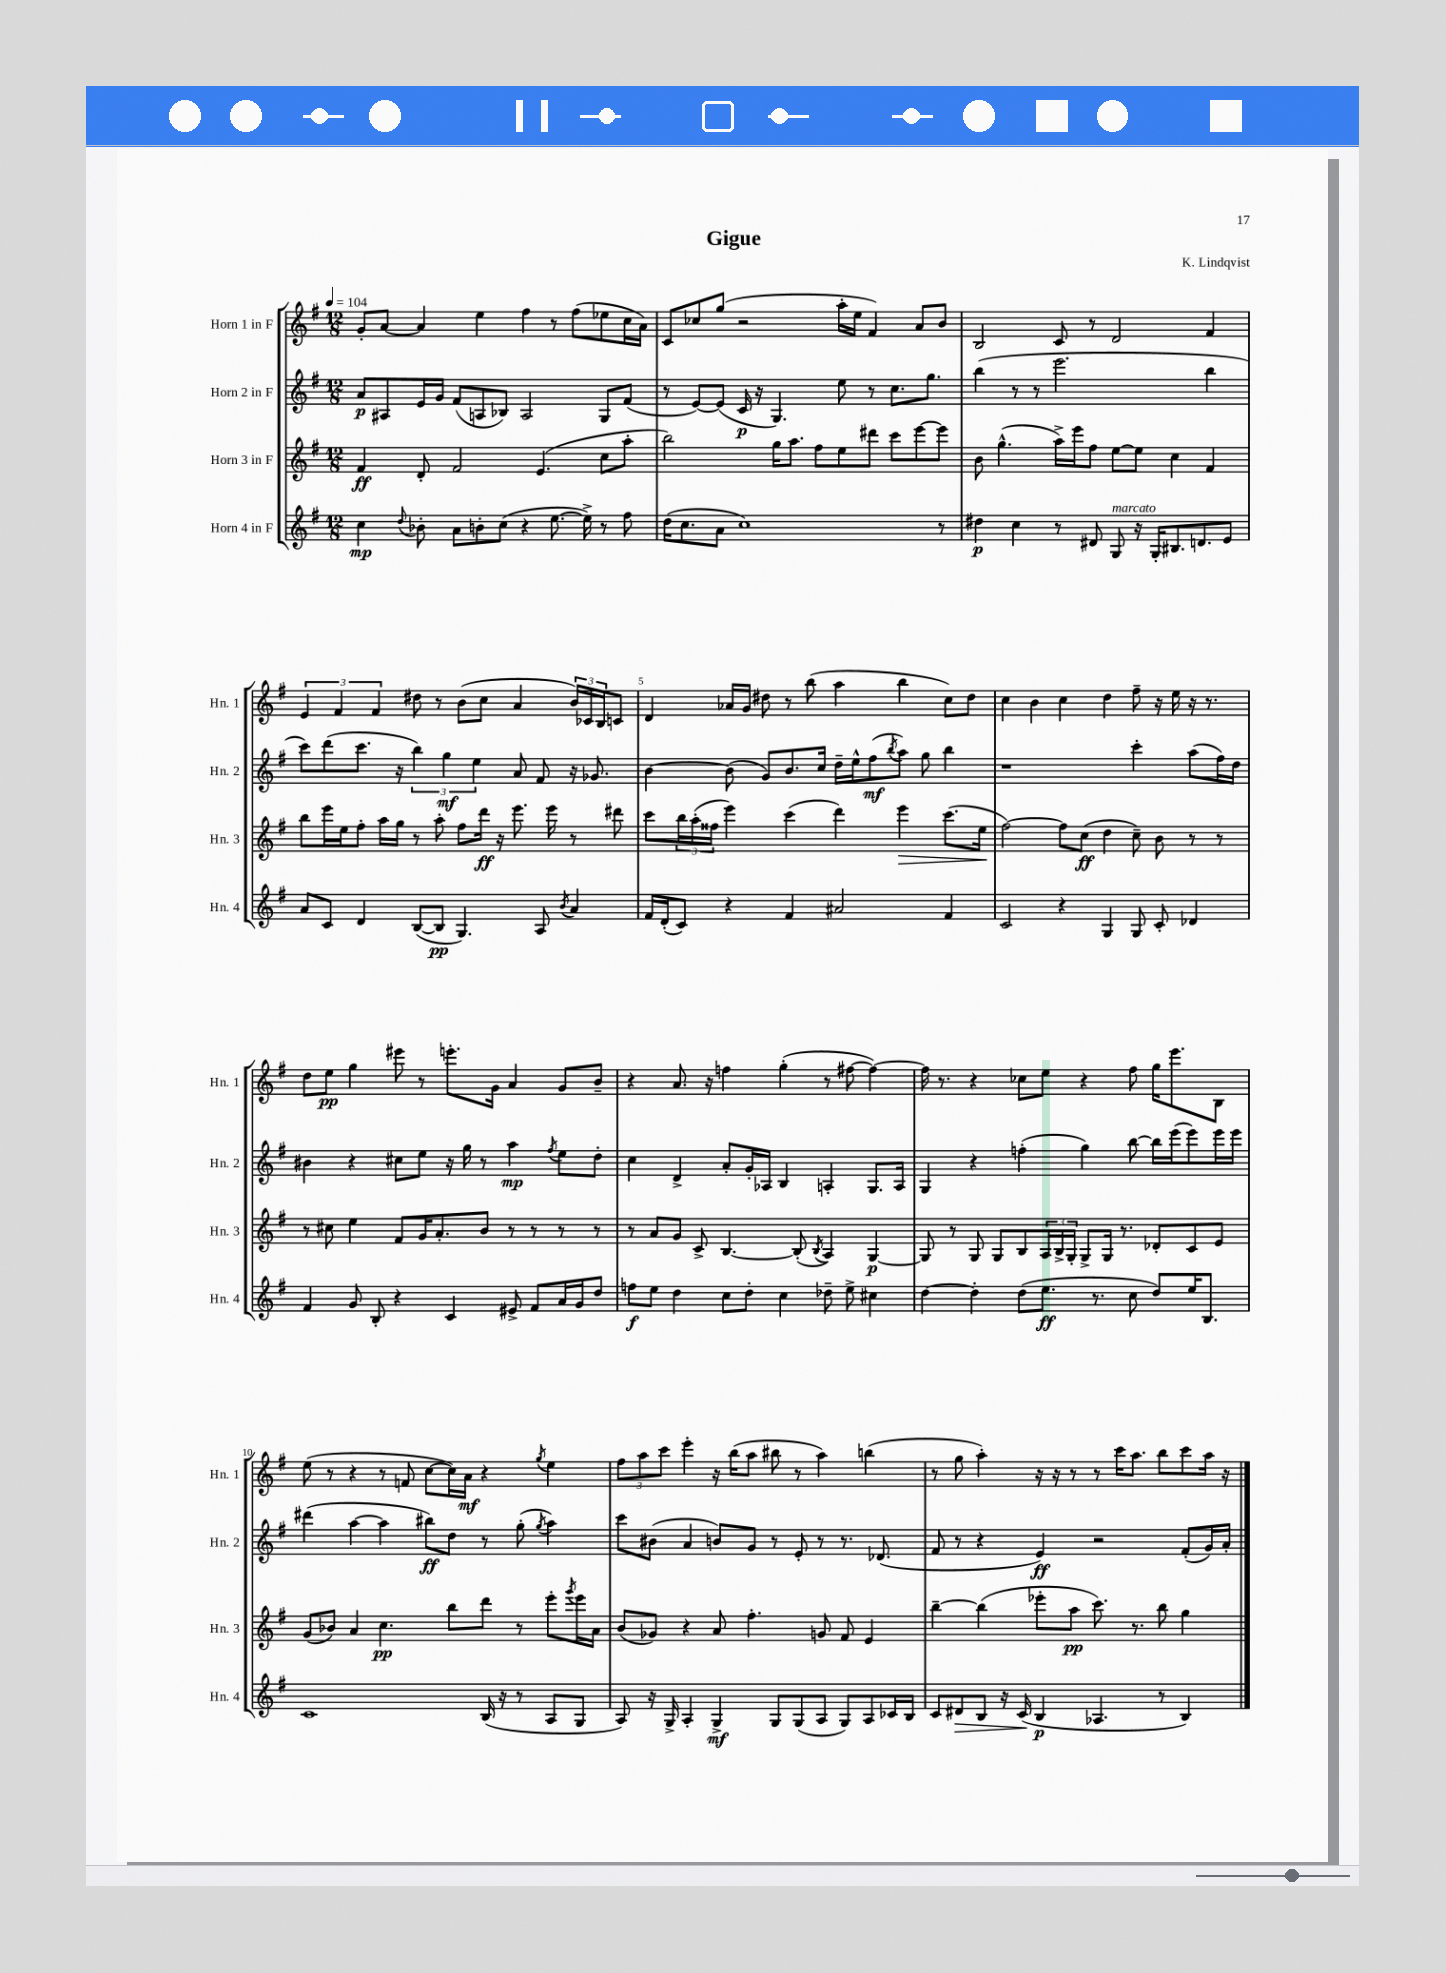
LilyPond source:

\header { title = "Gigue" composer = "K. Lindqvist" }
<<
\new StaffGroup <<
\new Staff = "s0" \with { instrumentName = "Horn 1 in F" shortInstrumentName = "Hn. 1" } {
    \clef treble \key g \major \numericTimeSignature \time 12/8 \tempo 4 = 104
    g'8-. a'8~ a'4 e''4 fis''4 r8 fis''8( ees''8 c''16 a'16) |
    c'8 ces''8 g''8( r2 a''16-. e''16 fis'4) a'8 b'8 |
    b2 c'8 r8 d'2 fis'4 |
    \tuplet 3/2 { e'4 fis'4 fis'4 } dis''8 r8 b'8( c''8 a'4 \tuplet 3/2 { b'16) ces'16 b16 } c'8 |
    d'4 aes'16 g'16 dis''8 r8 b''8( a''4 b''4 c''8) dis''8 |
    c''4 b'4 c''4 d''4 fis''8-- r16 e''16 r16 r8. |
    d''8 e''8\pp g''4 eis'''8 r8 e'''8.-. g'16 a'4 g'8 b'8-- |
    r4 a'8. r16 f''4 g''4-.( r8 fis''8~ fis''4~) |
    fis''16 r8. r4 ces''8 e''8 r4 fis''8 g''16 e'''8. b8 |
    e''8( r8 r4 r8 f'8 c''8~ c''16) a'16\mf r4 \acciaccatura { g''8 } e''4 |
    \tuplet 3/2 { fis''8 a''8 c'''8 } e'''4-. r16 b''16( a''8 bis''8 r8 a''4) b''4( |
    r8 g''8 a''4-.) r16 r16 r8 r8 c'''16 a''8. b''8 c'''8 a''16 r16 \bar "|." |
}
\new Staff = "s1" \with { instrumentName = "Horn 2 in F" shortInstrumentName = "Hn. 2" } {
    \clef treble \key g \major \numericTimeSignature \time 12/8
    a'8\p ais8 e'16 g'16 fis'8( a8 bes8) a2 g8 fis'8( |
    r8 e'8~) e'8( c'16\p r16 g4.) e''8 r8 c''8. g''8. |
    b''4( r8 r8 e'''2. b''4 |
    c'''8) d'''8( c'''8. r16 \tuplet 3/2 { b''4) g''4\mf e''4 } a'8 fis'8 r16 ges'8. |
    b'4~ b'8( g'8) b'8. c''16 d''16-- e''16-^ fis''8\mf( \acciaccatura { b''8 } a''8) g''8 b''4 |
    r1 c'''4-. a''8( fis''16) d''16 |
    bis'4 r4 cis''8 e''8 r16 g''16 r8 a''4\mp \acciaccatura { fis''8 } e''8 d''8-. |
    c''4 d'4-> a'8-. g'16-. aes16 b4 a4-. g8. a16 |
    g4 r4 f''4-.( g''4) b''8~ b''16 e'''16( e'''8) e'''16 e'''16 |
    dis'''4( a''4~ a''4 bis''8\ff) d''8 r8 g''8-.( \acciaccatura { g''8 } a''4) |
    c'''8 bis'8( a'4 b'8) g'8 r8 e'8-. r8 r8. des'8.( |
    fis'8 r8 r4 e'4\ff) r2 fis'8-.( g'16) a'16-. \bar "|." |
}
\new Staff = "s2" \with { instrumentName = "Horn 3 in F" shortInstrumentName = "Hn. 3" } {
    \clef treble \key g \major \numericTimeSignature \time 12/8
    fis'4\ff d'8-. fis'2 e'4.( c''8 a''8-. |
    b''2) g''16 a''8. fis''8 e''8 dis'''8 c'''8 e'''8~ e'''8 |
    b'8 g''4.-^( a''16->) e'''16 fis''8 e''8~ e''8 c''4 fis'4 |
    b''8 e'''16 e''16 fis''8-. a''16 g''16 r8 a''8-. fis''8 d'''16\ff r16 e'''8. e'''16 r8 dis'''8 |
    c'''8 \tuplet 3/2 { b''16 a''16-.( fisis''16 } e'''4) c'''4( d'''4) e'''4\> c'''8.( e''16\! |
    fis''2~) fis''8 c''8\ff( d''4 c''8--) b'8 r8 r8 |
    r8 cis''8 e''4 fis'8 g'16 a'8.-. b'8 r8 r8 r8 r8 |
    r8 a'8 g'8 c'8-> b4.~ b8-.( \acciaccatura { b8 } a4) g4~\p |
    g8 r8 g8 g8 b8 \tuplet 3/2 { a16 b16-> g16-. } g8-> g16 r8. des'8-. c'8 e'8 |
    g'8( bes'8) a'4 c''4.\pp b''8 d'''8 r8 e'''8-. \acciaccatura { g'''8 } e'''16 a'16 |
    b'8( ges'8) r4 a'8 fis''4.-. g'8 fis'8 e'4 |
    b''4~-- b''4( ees'''8-. a''8\pp c'''8.) r8. b''8 g''4 \bar "|." |
}
\new Staff = "s3" \with { instrumentName = "Horn 4 in F" shortInstrumentName = "Hn. 4" } {
    \clef treble \key g \major \numericTimeSignature \time 12/8
    c''4\mp \appoggiatura { d''8 } bes'8-. a'8 b'8-. c''8( r4 e''8.~ e''16->) r8 fis''8 |
    d''16( c''8. a'8 c''1) r8 |
    dis''4\p c''4 r8 dis'8 g8^\markup { \italic "marcato" } r16 g16-. bis8. d'8. e'8 |
    a'8 c'8 d'4 b8~( b8\pp g4.) a8 \acciaccatura { b'8 } a'4 |
    fis'16 d'16-.( c'8) r4 fis'4 ais'2 fis'4 |
    c'2 r4 g4 g8 c'8-. des'4 |
    fis'4 g'8 b8-. r4 c'4 eis'8-> fis'8 a'16 g'16 d''8 |
    f''8\f e''8 d''4 c''8 d''8-. c''4 des''8-- e''8-> cis''4 |
    d''4~ d''4-. d''8( e''8.\ff r8. c''8 d''8) e''16 b8. |
    c'1 b16( r16 r8 a8 g8 |
    a8) r16 g16-> a4-. g4->\mf g8 g8( a8 g8) a8 ces'16 b16 |
    c'8 dis'8\> b8 r16 c'16\!( b4\p aes4. r8 b4) \bar "|." |
}
>>
>>
\layout { \context { \Score \override BarNumber.break-visibility = ##(#f #t #t) barNumberVisibility = #(every-nth-bar-number-visible 5) } }
